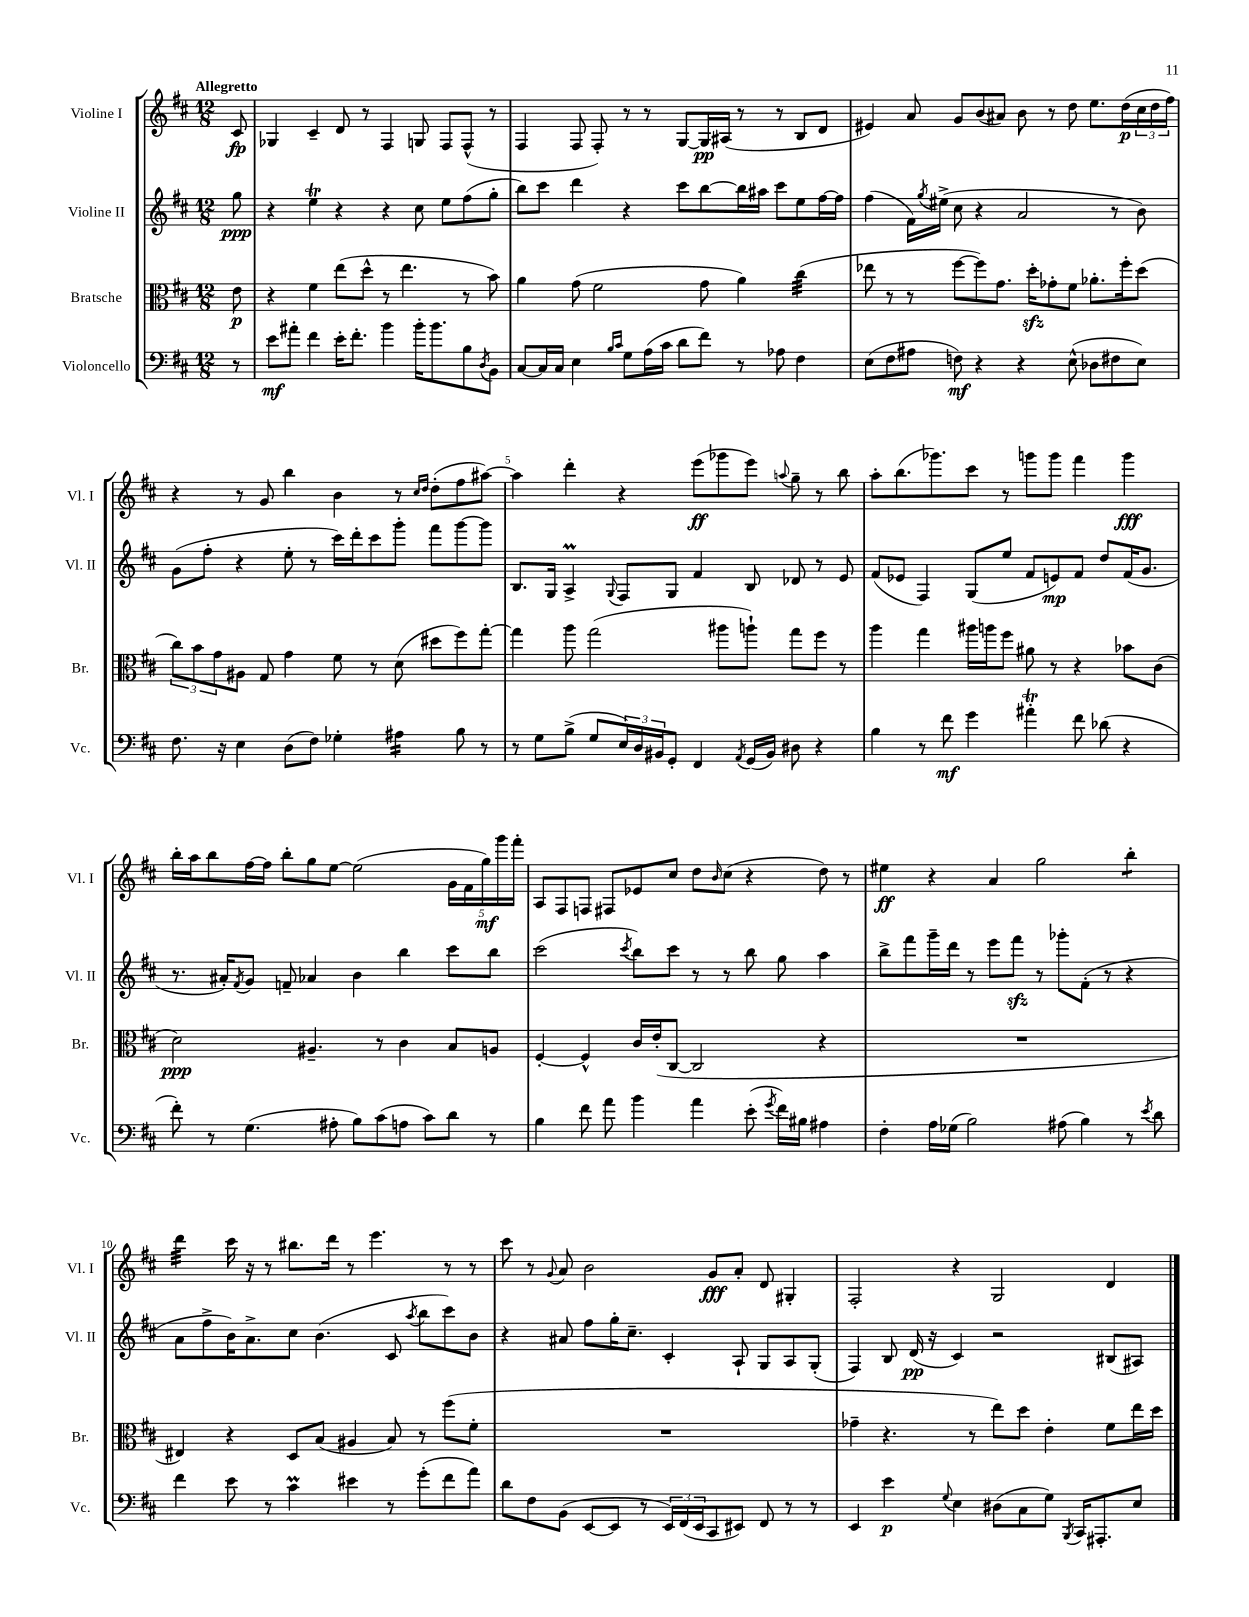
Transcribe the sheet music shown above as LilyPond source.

<<
\new StaffGroup <<
\new Staff = "s0" \with { instrumentName = "Violine I" shortInstrumentName = "Vl. I" } {
    \clef treble \key d \major \numericTimeSignature \time 12/8 \partial 8 \tempo "Allegretto"
    cis'8\fp |
    ges4 cis'4-- d'8 r8 fis4 g8 fis8 fis8-^( r8 |
    fis4 fis8 fis8-.) r8 r8 g8~ g16\pp ais16( r8 r8 b8 d'8 |
    eis'4) a'8 g'8 b'8( ais'8) b'8 r8 d''8 e''8. d''16\p( \tuplet 3/2 { cis''16 d''16 fis''16) } |
    r4 r8 g'8 b''4 b'4 r8 \grace { cis''16 d''16 } d''8-.( fis''8 ais''8~) |
    ais''4 d'''4-. r4 e'''8\ff( ges'''8 e'''8) \appoggiatura { a''8 } g''8-- r8 b''8 |
    a''8-. b''8.( ges'''8.) cis'''8 r8 g'''8 g'''8 fis'''4 g'''4\fff |
    b''16-. a''16 b''8 fis''16~ fis''16 b''8-. g''8 e''8~ e''2( \tuplet 5/4 { g'16 fis'16 g''16\mf) g'''16 fis'''16-. } |
    a8 fis8 f8 fis8 ees'8 cis''8 d''8 \grace { b'16 } cis''8( r4 d''8) r8 |
    eis''4\ff r4 a'4 g''2 b''4:8-. |
    d'''4:32 cis'''16 r16 r8 bis''8. d'''16 r8 e'''4. r8 r8 |
    cis'''8 r8 \appoggiatura { g'8 } a'8 b'2 g'8\fff a'8-. d'8 gis4-. |
    fis2-. r4 g2 d'4 \bar "|." |
}
\new Staff = "s1" \with { instrumentName = "Violine II" shortInstrumentName = "Vl. II" } {
    \clef treble \key d \major \numericTimeSignature \time 12/8 \partial 8
    g''8\ppp |
    r4 e''4\trill r4 r4 cis''8 e''8 fis''8( g''8-. |
    b''8) cis'''8 d'''4 r4 cis'''8 b''8~ b''16 ais''16 cis'''8 e''8 fis''16~ fis''16 |
    fis''4( fis'16) \acciaccatura { g''8 } eis''16->( cis''8 r4 a'2 r8 b'8) |
    g'8( fis''8-. r4 e''8-. r8 cis'''16) d'''16-. cis'''8 g'''8-. fis'''8 g'''8~ g'''8 |
    b8. g16 a4->\prall \appoggiatura { g8 } fis8 g8 fis'4 b8 des'8 r8 e'8 |
    fis'8( ees'8 fis4) g8( e''8 fis'8 e'8\mp) fis'8 d''8 fis'16( g'8. |
    r8. ais'16-.) \acciaccatura { fis'8 } g'8 f'8-- aes'4 b'4 b''4 cis'''8 b''8 |
    cis'''2( \acciaccatura { cis'''8 } b''8) cis'''8 r8 r8 b''8 g''8 a''4 |
    b''8-> fis'''8 g'''16-- d'''16 r8 e'''8 fis'''8\sfz r8 ges'''8-. fis'8-.( r8 r4 |
    a'8 fis''8-> b'16) a'8.-> cis''8 b'4.( cis'8 \acciaccatura { a''8 } b''8 cis'''8) b'8 |
    r4 ais'8 fis''8 g''16-. cis''8.-- cis'4-. a8-! g8 a8 g8-.( |
    fis4) b8 d'16\pp( r16 cis'4) r2 bis8( ais8) \bar "|." |
}
\new Staff = "s2" \with { instrumentName = "Bratsche" shortInstrumentName = "Br." } {
    \clef alto \key d \major \numericTimeSignature \time 12/8 \partial 8
    e'8\p |
    r4 fis'4 e''8( d''8-^ r8 e''4. r8 b'8) |
    a'4 g'8( fis'2 g'8 a'4) cis''4:32( |
    ees''8 r8 r8 fis''8~ fis''8) g'8. d''16-.\sfz ges'8-. fis'8 aes'8.-. fis''16-. d''8( |
    \tuplet 3/2 { cis''8) b'8 g'8 } ais8 g8 g'4 fis'8 r8 d'8( dis''8 fis''8) g''8~-. |
    g''4 a''8 g''2( ais''8 a''8-!) g''8 fis''8 r8 |
    a''4 g''4 ais''16 a''16 fis''8 ais'8 r8 r4 bes'8 cis'8( |
    d'2\ppp) ais4.-- r8 cis'4 b8 a8 |
    fis4~-. fis4-^ cis'16 e'16-.( cis8~ cis2 r4 |
    R1. |
    eis4) r4 d8 b8( ais4 b8) r8 fis''8( fis'8-. |
    R1. |
    ges'4-- r4. r8 e''8) d''8 e'4-. fis'8 e''16 d''16 \bar "|." |
}
\new Staff = "s3" \with { instrumentName = "Violoncello" shortInstrumentName = "Vc." } {
    \clef bass \key d \major \numericTimeSignature \time 12/8 \partial 8
    r8 |
    e'8\mf ais'8-. fis'4 e'16-. fis'8.-. b'4 b'16-. b'8. b8 \acciaccatura { d8 } b,8 |
    cis8~ cis16 cis16 e4 \grace { b16 cis'16 } g8 a16( cis'16 d'8 fis'8) r8 aes8 fis4 |
    e8( fis8 ais8 f8\mf) r4 r4 e8-^( des8 fis8 e8) |
    fis8. r16 e4 d8( fis8) ges4-. ais4:16 b8 r8 |
    r8 g8 b8->( g8 \tuplet 3/2 { e16) d16 bis,16 } g,8-. fis,4 \acciaccatura { a,8 } g,16( bis,16) dis8 r4 |
    b4 r8 fis'8\mf g'4 ais'4-.\trill fis'8 des'8( r4 |
    fis'8-.) r8 g4.( ais8-. b8) cis'8( a8 cis'8) d'8 r8 |
    b4 fis'8 a'8 b'4 a'4 e'8-.( \acciaccatura { g'8 } fis'16) bis16 ais4 |
    fis4-. a16 ges16( b2) ais8( b4) r8 \acciaccatura { e'8 } d'8 |
    fis'4 e'8 r8 cis'4\prall eis'4 r8 g'8-.( fis'8 a'8) |
    d'8 fis8 b,8( e,8~ e,8 r8 \tuplet 3/2 { e,16) fis,16( e,16 } cis,8 eis,8) fis,8 r8 r8 |
    e,4 e'4\p \appoggiatura { g8 } e4 dis8( cis8 g8) \acciaccatura { b,,8 } cis,16 ais,,8.-. e8 \bar "|." |
}
>>
>>
\layout { \context { \Score \override BarNumber.break-visibility = ##(#f #t #t) barNumberVisibility = #(every-nth-bar-number-visible 5) } }
